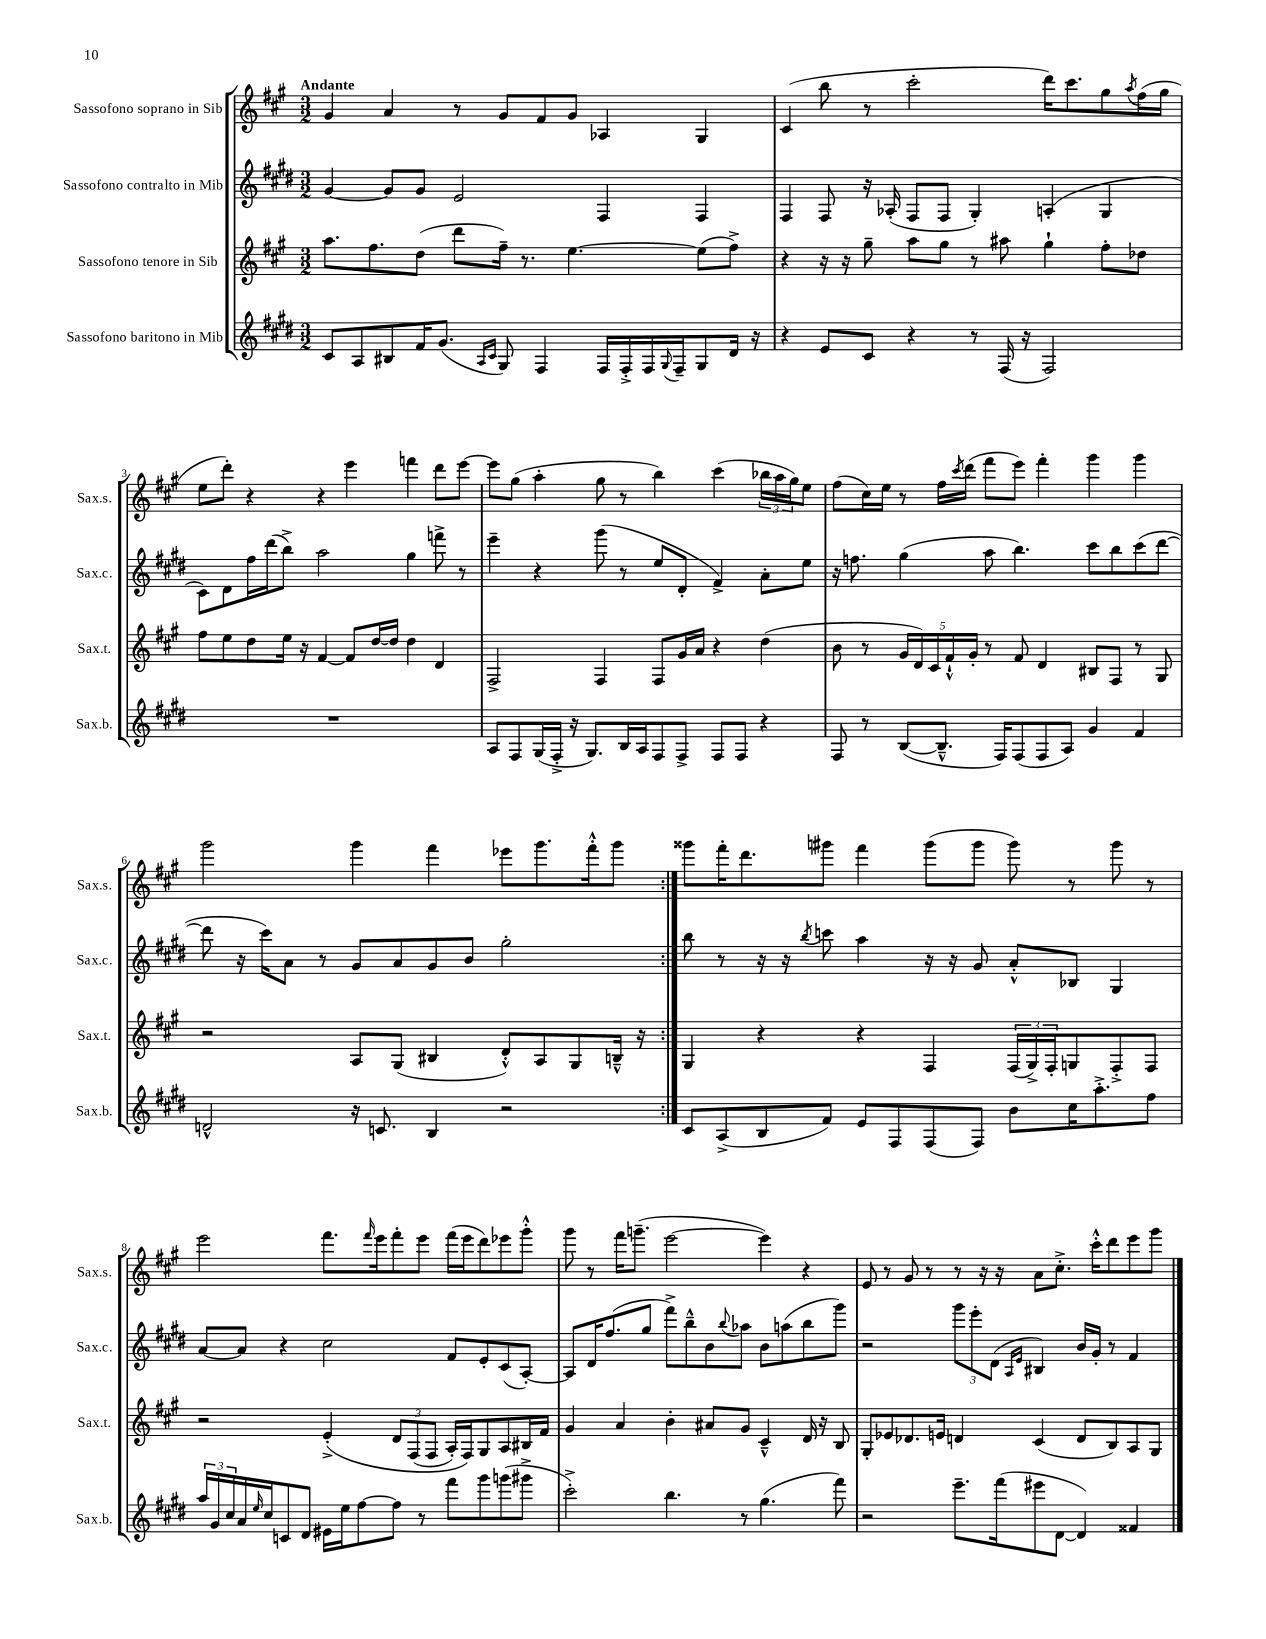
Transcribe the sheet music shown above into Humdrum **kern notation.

**kern	**kern	**kern	**kern
*staff4	*staff3	*staff2	*staff1
*clefG2	*clefG2	*clefG2	*clefG2
*k[f#c#g#d#]	*k[f#c#g#]	*k[f#c#g#d#]	*k[f#c#g#]
*M3/2	*M3/2	*M3/2	*M3/2
8c#	8.aa	[4g#	4g#
8A	.	.	.
.	8.ff#	.	.
8B#	.	8g#]	4a
16f#	(8dd	8g#	.
(8.g#	.	.	.
.	8ddd	2e	8r
16qqA	.	.	.
16qqc#	.	.	.
8G#)	16ff#~)	.	8g#
.	8.r	.	.
4F#	.	.	8f#
.	[4.ee	.	8g#
16F#	.	4F#	4A-
16F#'^	.	.	.
16F#	.	.	.
8qqG#	.	.	.
16F#~	.	.	.
8G#	(8ee]	4F#	4G#
16d#	8ff#^)	.	.
16r	.	.	.
=	=	=	=
4r	4r	4F#	(4c#
8e	16r	8F#	8bb
.	16r	.	.
8c#	8gg#~	16r	8r
.	.	(16A-'	.
4r	8aa	8F#	2ccc#'
.	8gg#	8F#	.
8r	8r	4G#')	.
(16F#	8aa#	.	.
16r	.	.	.
2F#)	4gg#`	(4A'	16ddd)
.	.	.	8.ccc#
.	8ff#'	4G#	8gg#
.	.	.	8qaa
.	8dd-	.	(16ff#
.	.	.	16gg#
=	=	=	=
1.r	8ff#	8c#)	8ee
.	8ee	8d#	8ddd')
.	8dd	16ff#	4r
.	.	(16ddd#	.
.	16ee	8bb^)	.
.	16r	.	.
.	[4f#	2aa	4r
.	8f#]	.	4eee
.	[16dd	.	.
.	16dd]	.	.
.	4dd	4gg#	4fff
.	4d	8fff^	8ddd
.	.	8r	[8eee
=	=	=	=
8A	2F#^	4eee~	8eee]
8F#	.	.	(8gg#
(16G#	.	4r	4aa'
16F#'^	.	.	.
16r	.	.	.
8.G#)	.	.	.
.	4F#	(8ggg#	8gg#
16B	.	8r	8r
16A	.	.	.
8F#	8F#	8ee	4bb)
8F#^	16g#	8d#'	.
.	16a	.	.
8F#	4r	4f#^)	(4ccc#
8F#	.	.	.
4r	(4dd	8a'	24bb-
.	.	.	24aa
.	.	.	24gg#)
.	.	8ee	8ee
=	=	=	=
8F#	8b	16r	(8ff#
.	.	8.ff	.
8r	8r	.	16cc#)
.	.	.	16ee
([8B	20g#	(4gg#	8r
.	20d)	.	.
.	20c#	.	.
8.B~^^]	.	.	16ff#
.	20f#`^^	.	.
.	.	.	8qccc#
.	.	.	(16ddd
.	20g#'	.	.
.	8r	8aa	8fff#
16F#)	.	.	.
(8F#	8f#	4.bb)	8eee)
8F#	4d	.	4fff#'
8A)	.	.	.
4g#	8B#	8ccc#	4ggg#
.	8F#	8bb	.
4f#	8r	(8ccc#	4ggg#
.	8G#	[8ddd#	.
=	=	=	=
2d^^	2r	8ddd#]	2ggg#
.	.	16r	.
.	.	16ccc#)	.
.	.	8a	.
.	.	8r	.
16r	8A	8g#	4ggg#
8.c	.	.	.
.	(8G#	8a	.
4B	4B#	8g#	4fff#
.	.	8b	.
2r	8d'^^)	2gg#'	8eee-
.	8A	.	8.ggg#
.	8G#	.	.
.	.	.	16fff#'^^
.	16B~^^	.	8ggg#
.	16r	.	.
=:|!	=:|!	=:|!	=:|!
8c#	4G#	8bb	8ggg##
(8A^	.	8r	16fff#'
.	.	.	8.ddd
8B	4r	16r	.
.	.	16r	.
.	.	8qbb	.
8f#)	.	8ccc	8ggg#
8e	4r	4aa	4fff#
8F#	.	.	.
(8F#	4F#	16r	(8ggg#
.	.	16r	.
8F#)	.	8g#	8ggg#
8b	(24F#	8a'^^	8ggg#)
.	24G#^)	.	.
.	24F#'	.	.
16cc#	8G	8B-	8r
8.aa'^	.	.	.
.	8F#'^	4G#	8ggg#
8ff#	8F#	.	8r
=	=	=	=
24aa	2r	[8a	2eee
24g#	.	.	.
24cc#	.	.	.
16a	.	8a]	.
16qqee	.	.	.
16cc#	.	.	.
8c	.	4r	.
8d#	.	.	.
16e#	&(4e'^	2cc#	8.fff#
16ee	.	.	.
[8ff#	.	.	.
.	.	.	16qqfff#
.	.	.	16eee
8ff#]	12d	.	8fff#'
.	(12F#	.	.
8r	.	.	8eee
.	12F#	.	.
8fff#	16A')	8f#	(16fff#
.	16F#&)	.	16eee
8ggg#	8G#	8e'	8ddd)
(8ggg	8A	(8c#	8eee-
8ggg#^	16B#	[8A')	8ggg#'^^
.	16f#	.	.
=	=	=	=
2ccc#'^)	4g#	8A]	8ggg#
.	.	16d#	8r
.	.	(8.ff#	.
.	4a	.	16fff#
.	.	.	(8.ggg~
.	.	8gg#	.
4.bb	4b'	8fff#^)	[2eee
.	.	8bb~^^	.
.	8a#	8b	.
.	.	8qqbb	.
8r	8g#	8aa-	.
(4.gg#	4c#~^^	8b	4eee])
.	.	(8aa	.
.	16d	8bb	4r
.	16r	.	.
8fff#)	8B	8ggg#)	.
=	=	=	=
2r	8G#'	2r	8e
.	8e-	.	8r
.	8.d-	.	8g#
.	.	.	8r
.	16e	.	.
8.eee~	4d	12ggg#	8r
.	.	12eee'	.
.	.	.	16r
.	.	(12d#	.
(16fff#	.	.	16r
.	.	16qqA	.
.	.	16qqe	.
8eee#	(4c#	4B#)	8a
[8d#	.	.	8.cc#'^
4d#])	8d	16b	.
.	.	16g#'	16ccc#'^^
.	8B)	8r	8ddd
4f##	8A	4f#	8eee
.	8G#	.	8ggg#
==	==	==	==
*-	*-	*-	*-
